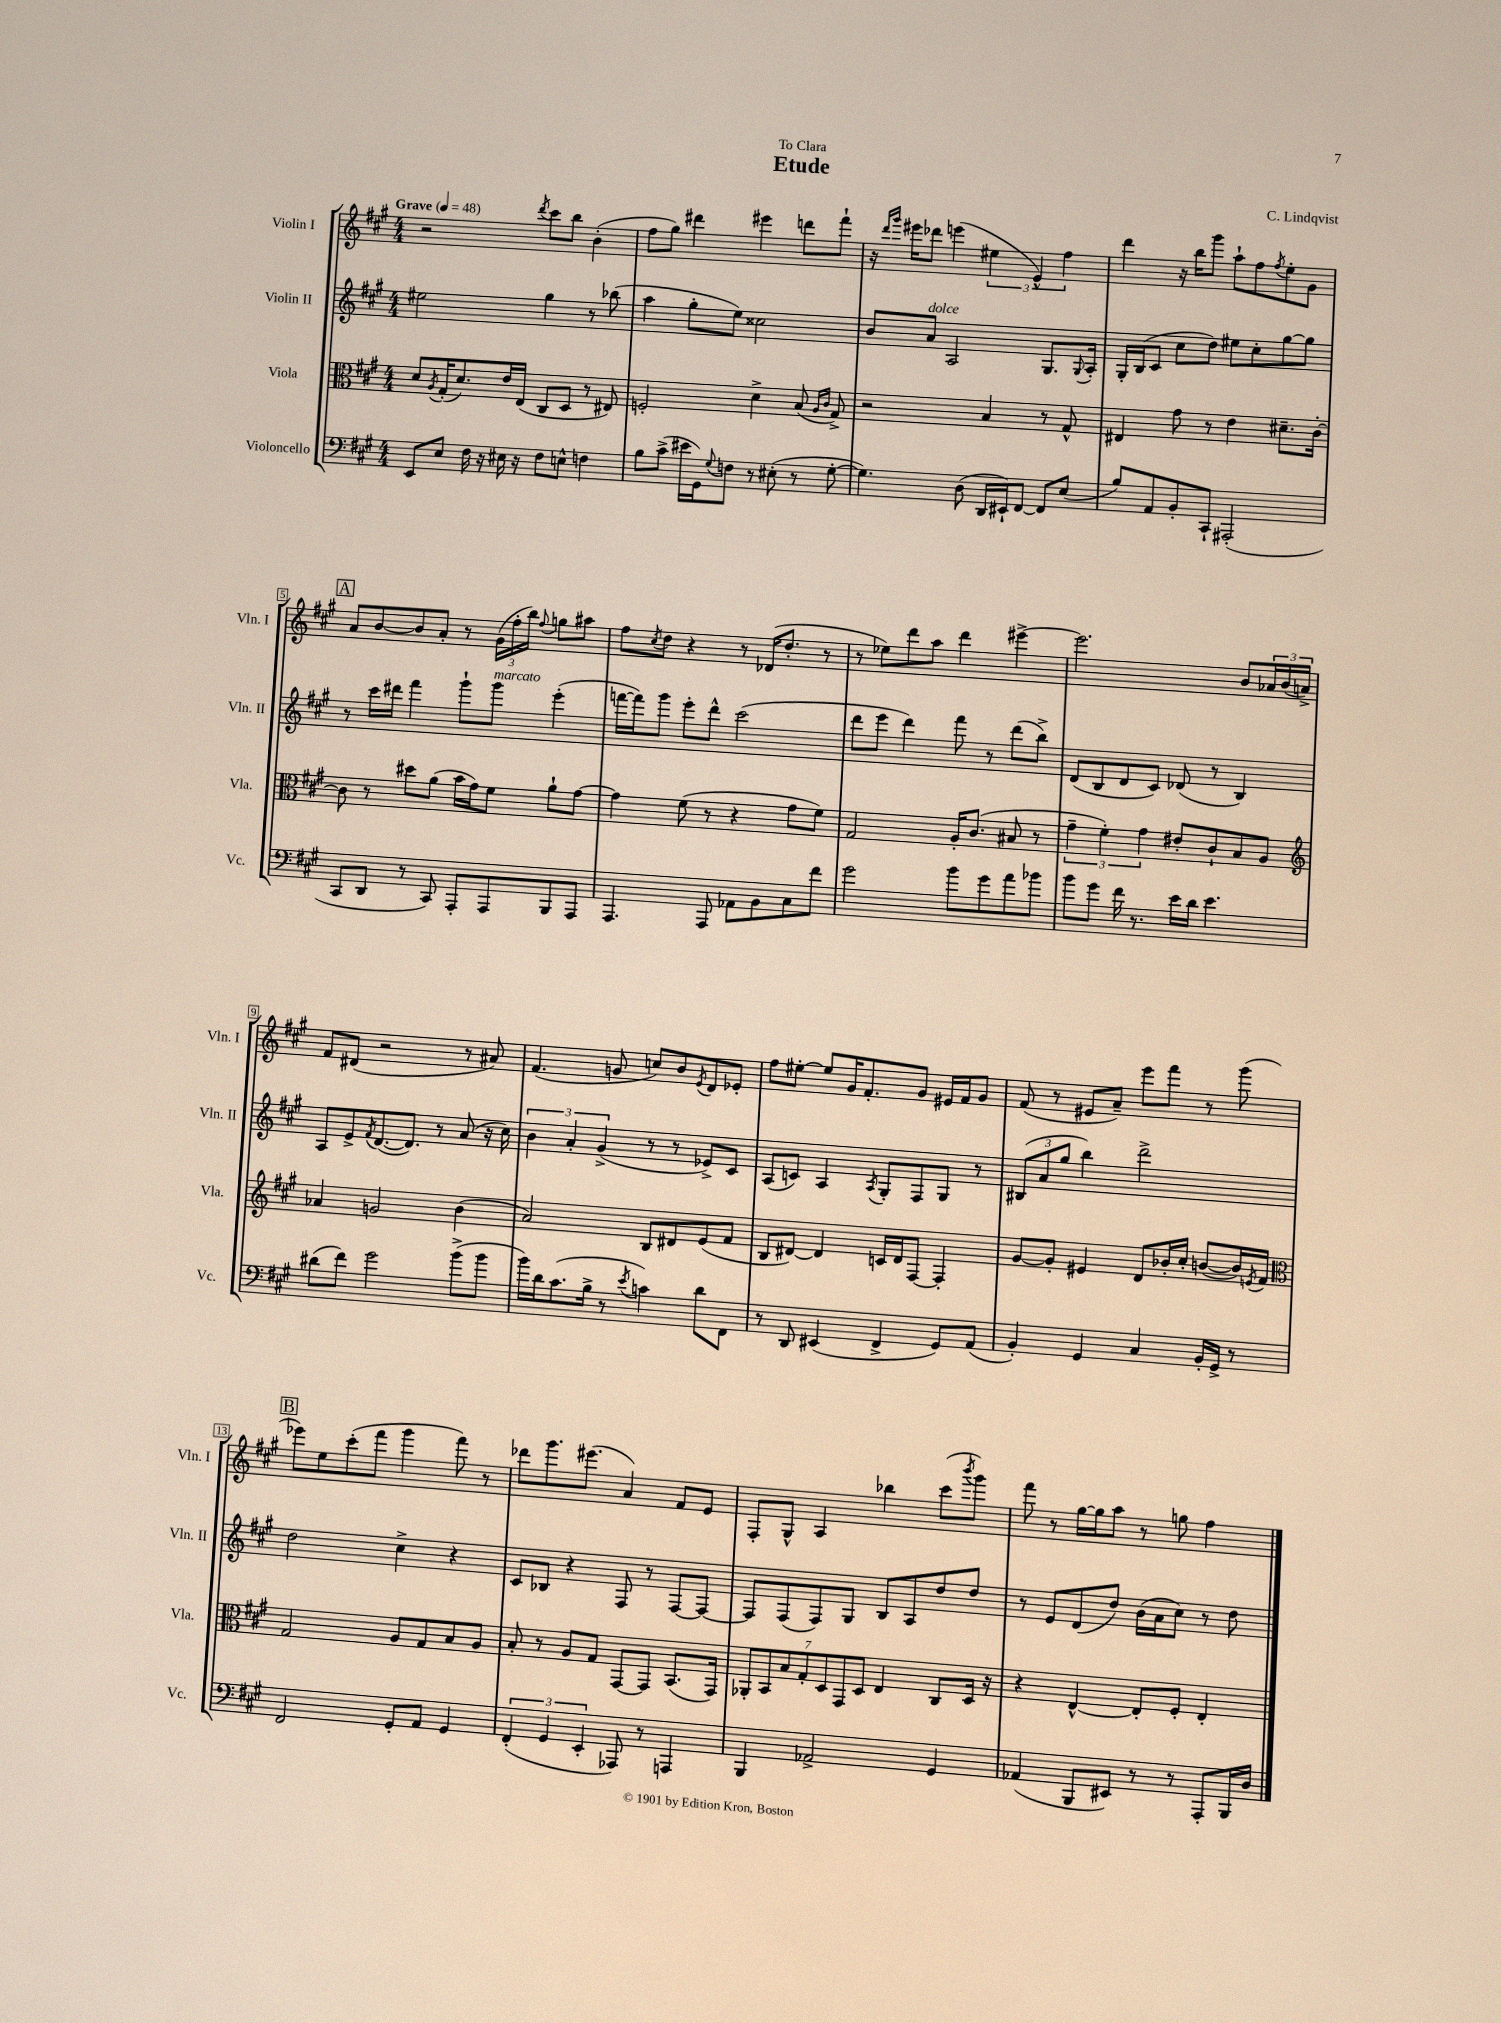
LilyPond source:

\header { title = "Etude" composer = "C. Lindqvist" dedication = "To Clara" }
<<
\new StaffGroup <<
\new Staff = "s0" \with { instrumentName = "Violin I" shortInstrumentName = "Vln. I" } {
    \clef treble \key a \major \numericTimeSignature \time 4/4 \tempo "Grave" 4 = 48
    r2 \acciaccatura { d'''8 } cis'''8 b''8 b'4-.( |
    fis''8 gis''8) dis'''4 eis'''4 d'''8 fis'''8-! |
    r16 \grace { d'''16 gis'''16 } eis'''16 des'''8 e'''4( \tuplet 3/2 { eis''4 e'4-^) fis''4 } |
    d'''4 r16 b''16 gis'''8 a''8-! fis''8 \acciaccatura { fis''8 } e''8-. gis'8 |
    \mark \markup { \box "A" } a'8 b'8~ b'8 a'8-. r8 \tuplet 3/2 { gis'16( fis''16-. b''16) } \appoggiatura { fis''8 } g''8 ais''8 |
    fis''8 \acciaccatura { cis''8 } d''8 r4 r8 des'16( d''8.-. r8 |
    r8 ees''8) d'''8 a''8 d'''4 eis'''4~-> |
    eis'''2. b'8 \tuplet 3/2 { aes'16 b'16( a'16->) } |
    fis'8 dis'8( r2 r8 ais'8) |
    fis'4.( g'8 c''8) b'8 \acciaccatura { e'8 } d'8 ees'8-. |
    fis''8 eis''8~-. eis''8 gis'16 fis'8.-. gis'8 eis'16 fis'16 gis'8 |
    fis'8( r8 eis'8 a'8--) e'''8 fis'''8 r8 gis'''8( |
    \mark \markup { \box "B" } ees'''8) e''8 cis'''8-.( fis'''8 gis'''4 fis'''8) r8 |
    des'''8 gis'''8. eis'''8.( a'4) fis'8 e'8 |
    fis8-. gis8-^ a4 bes''4 cis'''8( \acciaccatura { b'''8 } gis'''8) |
    fis'''8 r8 gis''16~ gis''16 a''8 r8 g''8 fis''4 \bar "|." |
}
\new Staff = "s1" \with { instrumentName = "Violin II" shortInstrumentName = "Vln. II" } {
    \clef treble \key a \major \numericTimeSignature \time 4/4
    eis''2 gis''4 r8 bes''8( |
    a''4 gis''8-. e''8) cisis''2 |
    b'8 a'8^\markup { \italic "dolce" } a2 gis8. \appoggiatura { gis8 } a16-. |
    gis16-. b16( cis'8 cis''8 d''8) eis''8 cis''8-. gis''8~ gis''8 |
    \mark \markup { \box "A" } r8 cis'''16 dis'''16 fis'''4 gis'''8-! gis'''8^\markup { \italic "marcato" } e'''4-.( |
    f'''16~ f'''16) gis'''8 e'''8-. d'''8-^ cis'''2( |
    d'''8 e'''8 d'''4) fis'''8 r8 d'''8( b''8->) |
    d'8( b8 d'8 cis'8) des'8( r8 b4) |
    a8 e'8-> \acciaccatura { fis'8 } d'8.~( d'8.) r8 a'8( r16 cis''16) |
    \tuplet 3/2 { b'4 a'4-. gis'4->( } r8 r8 ees'8->) cis'8 |
    a8( c'8) a4 \acciaccatura { a8 } gis8-. fis8 gis8 r8 |
    \tuplet 3/2 { bis8( a'8 gis''8 } b''4) d'''2-> |
    \mark \markup { \box "B" } d''2 cis''4-> r4 |
    cis'8 bes8 r4 fis8 r8 fis8~ fis8~ |
    fis8 fis8( fis8) gis8 b8 a8 d''8 d''8 |
    r8 e'8 d'8( d''8) b'16( a'16 cis''8) r8 d''8 \bar "|." |
}
\new Staff = "s2" \with { instrumentName = "Viola" shortInstrumentName = "Vla." } {
    \clef alto \key a \major \numericTimeSignature \time 4/4
    d'8 \acciaccatura { a8 } gis16-.( d'8.) e'16 e16( cis8 d8 r8 eis8) |
    f2-. d'4-> b8( \grace { a16 cis'16 } gis8->) |
    r2 b4 r8 gis8-^ |
    eis4 gis'8 r8 e'4 dis'8.-- cis'16~-. |
    \mark \markup { \box "A" } cis'8 r8 dis''8 a'8( b'16 gis'16) fis'8 a'8-! gis'8~ |
    gis'4 fis'8( r8 r4 gis'8 fis'8) |
    gis2 a16-. cis'8.( bis8 r8 |
    \tuplet 3/2 { gis'4-- fis'4-.) gis'4 } eis'8-. cis'8-! b8 a8 |
    \clef treble aes'4 g'2 b'4( |
    a'2) b8 dis'8 e'8( fis'8 |
    b8 dis'8~) dis'4 c'16 dis'16 fis8~ fis4-. |
    gis'8~ gis'8-. eis'4 d'8 bes'16-. cis''16-. b'8~( b'16) \acciaccatura { e'8 } fis'16 |
    \mark \markup { \box "B" } \clef alto gis2 a8 gis8 b8 a8 |
    b8-. r8 a8 gis8 gis,8~ gis,8 b,8.( gis,16) |
    \tuplet 7/4 { aes,8-. b,8 b8 gis8-. d8 gis,8 d8 } e4 cis8 d16 r16 |
    r4 e4~-^ e8-. fis8-. e4-. \bar "|." |
}
\new Staff = "s3" \with { instrumentName = "Violoncello" shortInstrumentName = "Vc." } {
    \clef bass \key a \major \numericTimeSignature \time 4/4
    e,8 e8 fis16 r16 eis16 r16 fis8 e8-^ f4 |
    b8 cis'8->( eis'16 gis,16) \appoggiatura { gis8 } f8 r8 eis8-.( r8 gis8~-. |
    gis4.) d8( d,16 eis,16-!) fis,8~ fis,8 e8( |
    b8) a,8 b,8-. cis,8-! ais,,2-.( |
    \mark \markup { \box "A" } cis,8 d,8 r8 cis,8) a,,8-. a,,8 b,,8 a,,8 |
    a,,4. a,,8 aes,8 b,8 cis8 fis'8 |
    gis'2 b'8 gis'8 a'8 bes'8 |
    b'8 gis'8 fis'16 r8. e'16 d'16 e'4. |
    dis'8( fis'8) gis'2 b'8->( b'8 |
    b'16) d'16 cis'8.( b16-> r8 \acciaccatura { e'8 } c'4) d'8 fis,8 |
    r8 d,8 eis,4( fis,4-> gis,8) a,8( |
    b,4-.) gis,4 cis4 b,16-. gis,16-> r8 |
    \mark \markup { \box "B" } fis,2 gis,8-. a,8 gis,4 |
    \tuplet 3/2 { fis,4-.( gis,4 e,4-. } aes,,8) r8 a,,4 |
    b,,4 aes,2-> gis,4 |
    aes,4( b,,8 eis,8) r8 r8 a,,8-. b,,16 d16 \bar "|." |
}
>>
>>
\layout { \context { \Score \override BarNumber.stencil = #(make-stencil-boxer 0.1 0.3 ly:text-interface::print) } }
